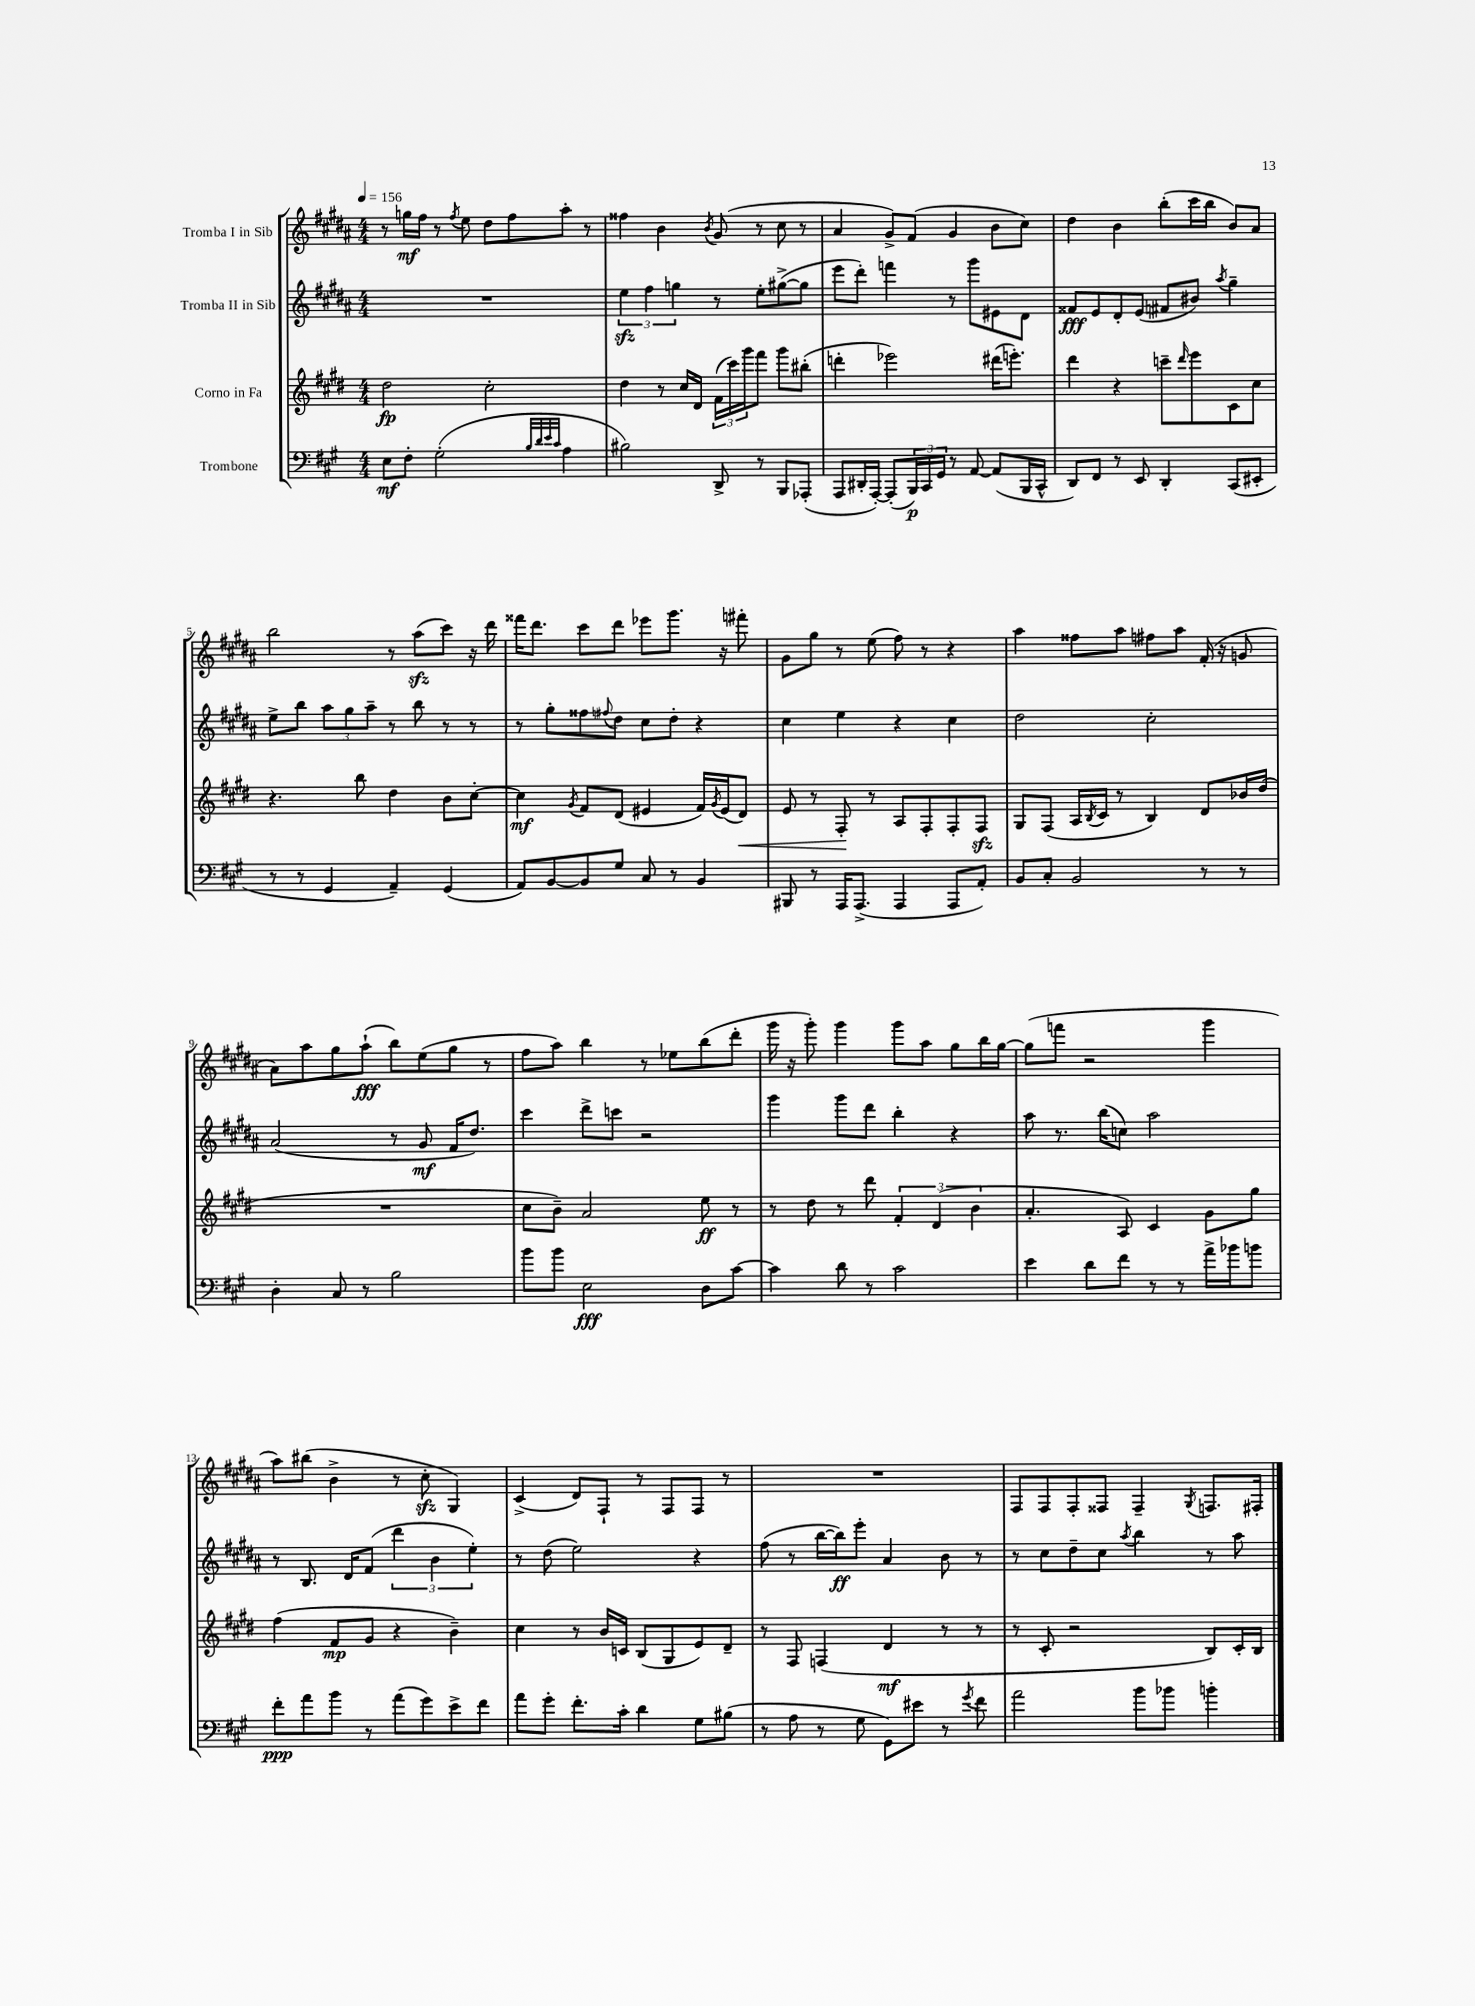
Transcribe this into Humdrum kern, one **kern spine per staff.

**kern	**dynam	**kern	**dynam	**kern	**dynam	**kern	**dynam
*part4	*part4	*part3	*part3	*part2	*part2	*part1	*part1
*staff4	*staff4	*staff3	*staff3	*staff2	*staff2	*staff1	*staff1
*I"Trombone	*	*I"Corno in Fa	*	*I"Tromba II in Sib	*	*I"Tromba I in Sib	*
*clefF4	*	*clefG2	*	*clefG2	*	*clefG2	*
*k[f#c#g#]	*	*k[f#c#g#d#]	*	*k[f#c#g#d#a#]	*	*k[f#c#g#d#a#]	*
*M4/4	*	*M4/4	*	*M4/4	*	*M4/4	*
*MM156	*	*MM156	*	*MM156	*	*MM156	*
=1	=1	=1	=1	=1	=1	=1	=1
8E\L	mf	2dd#\	fp	1r	.	8r	.
8F#'\J	.	.	.	.	.	16ggn\LL	mf
.	.	.	.	.	.	16ff#\JJ	.
(2G#'\	.	.	.	.	.	8r	.
.	.	.	.	.	.	8qff#/	.
.	.	.	.	.	.	8ee\	.
.	.	2cc#'\	.	.	.	8dd#\L	.
.	.	.	.	.	.	8ff#\	.
32qqB/LLL	.	.	.	.	.	.	.
32qqd/	.	.	.	.	.	.	.
32qqe/	.	.	.	.	.	.	.
32qqc#/JJJ	.	.	.	.	.	.	.
4A\	.	.	.	.	.	8aa#'\J	.
.	.	.	.	.	.	8r	.
=2	=2	=2	=2	=2	=2	=2	=2
2B#X\)	.	4dd#\	.	6eezz\	.	4ff##X\	.
.	.	.	.	6ff#\	.	.	.
.	.	8r	.	.	.	4b\	.
.	.	.	.	6ggn\	.	.	.
.	.	16cc#/LL	.	.	.	.	.
.	.	16d#/JJ	.	.	.	.	.
.	.	.	.	.	.	8qb/	.
8DD^/	.	(24f#\LL	.	8r	.	(8g#/	.
.	.	24ccc#\)	.	.	.	.	.
.	.	24ggg#\J	.	.	.	.	.
8r	.	8fff#\J	.	8ee'\L	.	8r	.
8BBB/L	.	8ggg#\L	.	([8gg#X^\	.	8cc#\	.
(8AAA-X'/J	.	(8bb#X'\J	.	8gg#\J]	.	8r	.
=3	=3	=3	=3	=3	=3	=3	=3
8AAA/L	.	4dddn'\	.	8eee\L	.	4a#/	.
16DD#X'/L	.	.	.	8ddd#'\J)	.	.	.
[16AAA'/JJ)	.	.	.	.	.	.	.
(8AAA'/L]	.	2eee-X\)	.	4fffn\	.	8g#^/L)	.
24BBB/L)	p	.	.	.	.	(8f#/J	.
24CC#/	.	.	.	.	.	.	.
24GG#/JJ	.	.	.	.	.	.	.
8r	.	.	.	8r	.	4g#/	.
[8AA/	.	.	.	8ggg#\L	.	.	.
(8AA/L]	.	(16ddd#X\KL	.	8e#X\	.	8b\L	.
.	.	8.eeen'\J)	.	.	.	.	.
16BBB/L	.	.	.	8d#\J	.	8cc#\J)	.
16CC#^^/JJ	.	.	.	.	.	.	.
=4	=4	=4	=4	=4	=4	=4	=4
8DD/L)	.	4ddd#\	.	8f##X/L	fff	4dd#\	.
8FF#/J	.	.	.	8e/	.	.	.
8r	.	4r	.	8d#'/	.	4b\	.
8EE/	.	.	.	(8e/J	.	.	.
4DD'/	.	8cccn~\L	.	8f#X/L	.	(8bb'\L	.
.	.	16qqddd#/	.	.	.	.	.
.	.	8eee\	.	8b#X/J)	.	16ccc#\L	.
.	.	.	.	.	.	16bb\JJ	.
.	.	.	.	8qaa#/	.	.	.
(8CC#/L	.	8c#\	.	4gg#~\	.	8b/L)	.
8EE#X'/J	.	8cc#\J	.	.	.	8a#/J	.
!!LO:LB:g=z
=5	=5	=5	=5	=5	=5	=5	=5
8r	.	4.r	.	8ee^\L	.	2bb\	.
8r	.	.	.	8bb\J	.	.	.
4GG#/	.	.	.	12aa#\L	.	.	.
.	.	.	.	12gg#\	.	.	.
.	.	8bb\	.	.	.	.	.
.	.	.	.	12aa#~\J	.	.	.
4AA~/)	.	4dd#\	.	8r	.	8r	.
.	.	.	.	8bb\	.	(8aa#zz\L	.
(4GG#/	.	8b\L	.	8r	.	8ccc#\J)	.
.	.	[8cc#'\J	.	8r	.	16r	.
.	.	.	.	.	.	16ddd#\	.
=6	=6	=6	=6	=6	=6	=6	=6
8AA/L)	.	4cc#\]	mf	8r	.	16fff##X\KL	.
.	.	.	.	.	.	8.ddd#\J	.
[8BB/	.	.	.	8gg#'\L	.	.	.
.	.	8qg#/	.	.	.	.	.
8BB/]	.	8f#/L	.	8ff##X\	.	8ccc#\L	.
.	.	.	.	8qqff#X/	.	.	.
8G#/J	.	(8d#/J	.	8dd#\J	.	8ddd#\J	.
8C#/	.	4e#X/	.	8cc#\L	.	8eee-X\L	.
8r	.	.	.	8dd#'\J	.	8.ggg#\J	.
4BB/	.	16f#/LL)	.	4r	.	.	.
.	.	8qg#/	.	.	.	.	.
.	.	(16e#/J	.	.	.	16r	.
!	!	!	!LO:HP:b	!	!	!	!
.	.	8d#/J)	<	.	.	8fff#X'\	.
=7	=7	=7	=7	=7	=7	=7	=7
8BBB#X/	.	8e/	.	4cc#\	.	8g#\L	.
8r	.	8r	.	.	.	8gg#\J	.
16AAA/KL	.	8F#'/	.	4ee\	.	8r	.
(8.AAA^/J	.	.	.	.	.	.	.
.	.	8r	[	.	.	(8ee\	.
4AAA/	.	8A/L	.	4r	.	8ff#\)	.
.	.	8F#'/	.	.	.	8r	.
8AAA/L	.	8F#'/	.	4cc#\	.	4r	.
8AA'/J)	.	8F#zz/J	.	.	.	.	.
=8	=8	=8	=8	=8	=8	=8	=8
8BB/L	.	8G#/L	.	2dd#\	.	4aa#\	.
8C#'/J	.	(8F#/J	.	.	.	.	.
2BB/	.	16A/LL	.	.	.	8ff##X\L	.
.	.	8qB/	.	.	.	.	.
.	.	16c#/JJ	.	.	.	.	.
.	.	8r	.	.	.	8aa#\J	.
.	.	4B/)	.	2cc#'\	.	8ff#X\L	.
.	.	.	.	.	.	8aa#\J	.
8r	.	8d#/L	.	.	.	(16f#'/	.
.	.	.	.	.	.	16r	.
8r	.	16b-X/L	.	.	.	8gn/	.
.	.	(16dd#/JJ	.	.	.	.	.
!!LO:LB:g=z
=9	=9	=9	=9	=9	=9	=9	=9
4D'\	.	1r	.	(2a#/	.	8a#\L)	.
.	.	.	.	.	.	8aa#\	.
8C#/	.	.	.	.	.	8gg#\	.
8r	.	.	.	.	.	(8aa#`\J	fff
2B\	.	.	.	8r	.	8bb\L)	.
.	.	.	.	8g#/	mf	(8ee\	.
.	.	.	.	16f#/KL	.	8gg#\J	.
.	.	.	.	8.dd#/J)	.	.	.
.	.	.	.	.	.	8r	.
=10	=10	=10	=10	=10	=10	=10	=10
8b\L	.	8cc#\L	.	4ccc#\	.	8ff#\L	.
8b\J	.	8b~\J)	.	.	.	8aa#\J)	.
2E\	fff	2a/	.	8ddd#^\L	.	4bb\	.
.	.	.	.	8cccn\J	.	.	.
.	.	.	.	2r	.	8r	.
.	.	.	.	.	.	8ee-X\L	.
8D\L	.	8ee\	ff	.	.	(8bb\	.
[8c#\J	.	8r	.	.	.	8ddd#'\J	.
=11	=11	=11	=11	=11	=11	=11	=11
4c#\]	.	8r	.	4ggg#\	.	16ggg#\	.
.	.	.	.	.	.	16r	.
.	.	8dd#\	.	.	.	8ggg#'\)	.
8d\	.	8r	.	8ggg#\L	.	4ggg#\	.
8r	.	8ddd#\	.	8ddd#\J	.	.	.
2c#\	.	6f#'/	.	4bb'\	.	8ggg#\L	.
.	.	.	.	.	.	8aa#\J	.
.	.	(6d#/	.	.	.	.	.
.	.	.	.	4r	.	8gg#\L	.
.	.	6b\	.	.	.	.	.
.	.	.	.	.	.	16bb\L	.
.	.	.	.	.	.	[16gg#\JJ	.
=12	=12	=12	=12	=12	=12	=12	=12
4e\	.	4.a'/	.	8aa#\	.	(8gg#\L]	.
.	.	.	.	8.r	.	8fffn\J	.
8d\L	.	.	.	.	.	2r	.
.	.	.	.	(16bb\KL	.	.	.
8f#\J	.	8A/)	.	8ccn\J)	.	.	.
8r	.	4c#/	.	2aa#\	.	.	.
8r	.	.	.	.	.	.	.
16a^\LL	.	8g#\L	.	.	.	4ggg#\	.
16b-X\J	.	.	.	.	.	.	.
8bn\J	.	8gg#\J	.	.	.	.	.
!!LO:LB:g=z
=13	=13	=13	=13	=13	=13	=13	=13
8f#'\L	ppp	(4ff#\	.	8r	.	8aa#\L)	.
8a\	.	.	.	8.B/	.	(8bb#X\J	.
8b\J	.	8f#/L	mp	.	.	4b^\	.
.	.	.	.	16d#/KL	.	.	.
8r	.	8g#/J	.	(8f#/J	.	.	.
(8a\L	.	4r	.	6ddd#\	.	8r	.
8g#\)	.	.	.	.	.	8cc#zz'\	.
.	.	.	.	6b\	.	.	.
8e^\	.	4b~\)	.	.	.	4G#/)	.
.	.	.	.	6ee'\)	.	.	.
8f#\J	.	.	.	.	.	.	.
=14	=14	=14	=14	=14	=14	=14	=14
8a\L	.	4cc#\	.	8r	.	(4c#^/	.
8g#'\J	.	.	.	(8dd#\	.	.	.
8.f#'\L	.	8r	.	2ee\)	.	8d#/L)	.
.	.	16b/LL	.	.	.	8F#`/J	.
16c#'\Jk	.	16cn/JJ	.	.	.	.	.
4d\	.	(8B/L	.	.	.	8r	.
.	.	8G#/	.	.	.	8F#/L	.
8G#\L	.	8e/)	.	4r	.	8F#/J	.
(8B#X\J	.	8d#~/J	.	.	.	8r	.
=15	=15	=15	=15	=15	=15	=15	=15
8r	.	8r	.	(8ff#\	.	1r	.
8A\	.	8F#/	.	8r	.	.	.
8r	.	(4Fn/	.	[16bb\LL	.	.	.
.	.	.	.	16bb\J])	ff	.	.
8G#\	.	.	.	8eee'\J	.	.	.
8GG#\L)	.	4d#/	mf	4a#/	.	.	.
8e#X\J	.	.	.	.	.	.	.
8r	.	8r	.	8b\	.	.	.
8qg#/	.	.	.	.	.	.	.
8f#\	.	8r	.	8r	.	.	.
=16	=16	=16	=16	=16	=16	=16	=16
2a\	.	8r	.	8r	.	8F#/L	.
.	.	8c#'/	.	8cc#\L	.	8F#/	.
.	.	2r	.	8dd#~\	.	8F#'/	.
.	.	.	.	8cc#\J	.	8F##X/J	.
.	.	.	.	8qaa#/	.	.	.
8b\L	.	.	.	4bb\	.	4F##~/	.
8b-X\J	.	.	.	.	.	.	.
.	.	.	.	.	.	8qG#/	.
4bn'\	.	8B/L)	.	8r	.	8.Fn/L	.
.	.	16c#'/L	.	8aa#\	.	.	.
.	.	16B/JJ	.	.	.	16F#X'/Jk	.
==	==	==	==	==	==	==	==
*-	*-	*-	*-	*-	*-	*-	*-
